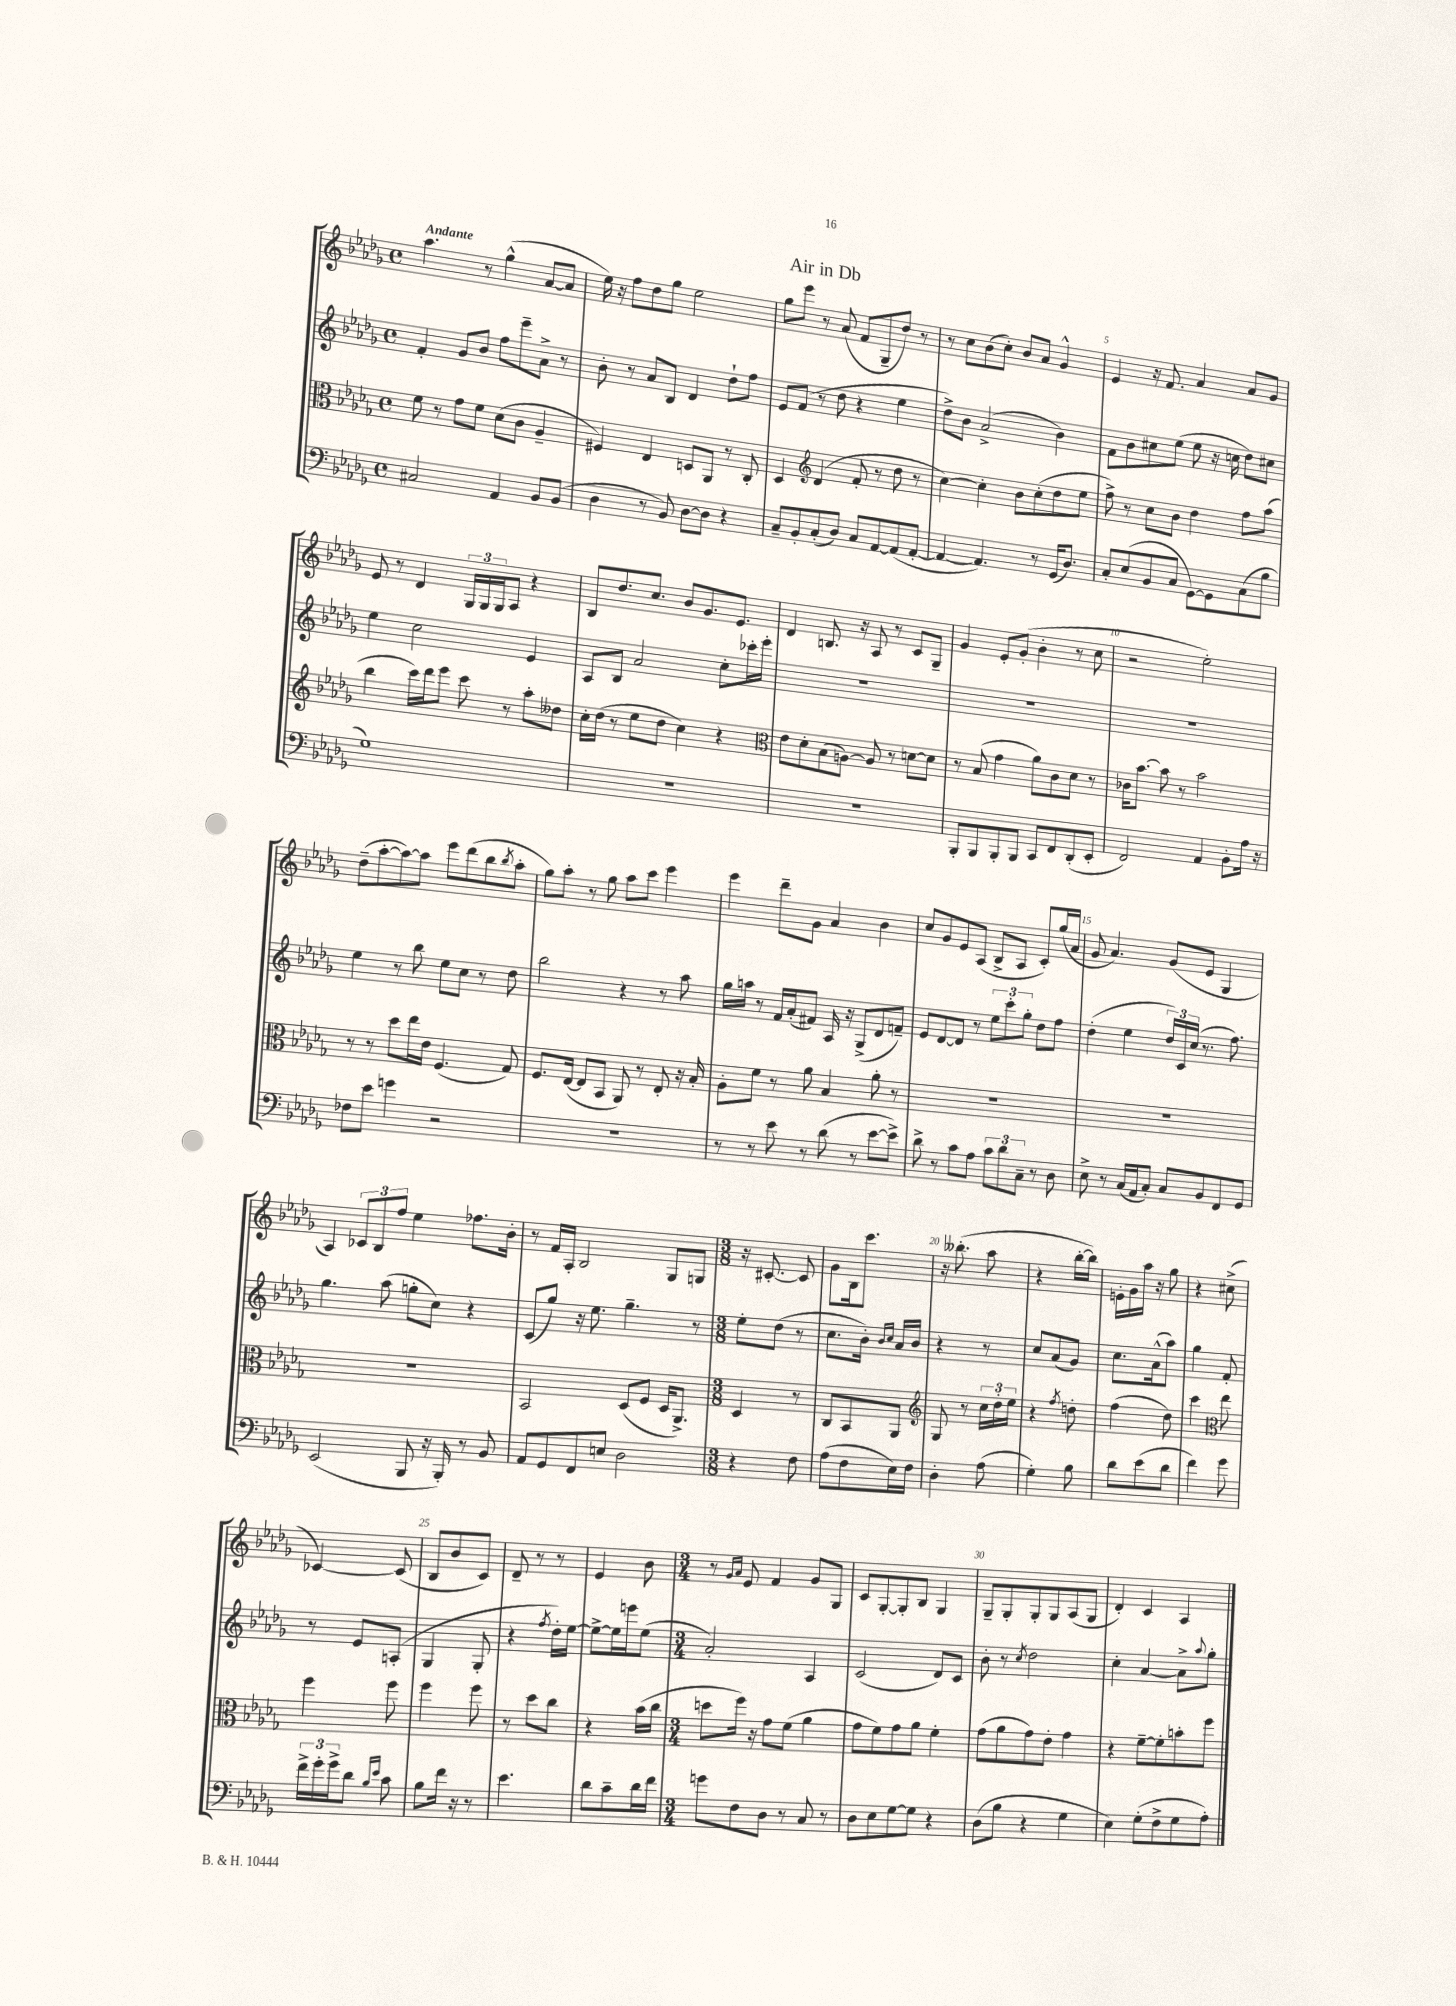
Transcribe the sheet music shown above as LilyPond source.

\header { title = "Air in Db" }
<<
\new StaffGroup <<
\new Staff = "s0" {
    \clef treble \key des \major \defaultTimeSignature \time 4/4 \tempo "Andante"
    aes''4. r8 ges''4-^( aes'8~ aes'8 |
    ees''16) r16 f''8 des''8 ges''8 ees''2 |
    ges''8 ees'''8 r8 aes'8( f'8 ges8-- des''8) r8 |
    r8 c''8 bes'8( c''8-.) bes'8 aes'8 ges'4-^ |
    ees'4 r16 f'8. aes'4 aes'8 ges'8 |
    ees'8 r8 des'4 \tuplet 3/2 { ges16 ges16 ges16 } aes8 r4 |
    bes8 des''8. c''8. bes'8 ges'8. ees'8. |
    des'4 b8. r16 aes8 r8 c'8 ges8-- |
    ges'4 ees'8-. ges'8-.( bes'4-. r8 c''8 |
    r2 ees''2-.) |
    des''8--( aes''8~-. aes''8~) aes''8 ees'''8 des'''8( bes''8 \acciaccatura { bes''8 } aes''8-. |
    ges''8) aes''8-. r8 ges''8 aes''8 c'''8 ees'''4 |
    ees'''4 des'''8-- ges'8 aes'4 bes'4 |
    c''8 ges'8 ees'8 aes8( bes8-> aes8 c'8-.) ges''16( aes'16 |
    ges'8 aes'4.) ges'8( ees'8 ges4 |
    aes4) \tuplet 3/2 { ces'8 bes8 f''8 } ees''4 fes''8. bes'16-. |
    r8 f'16 aes16-. bes2 ges8 g8 |
    \numericTimeSignature \time 3/8 r16 cis'8.~-. cis'8 |
    ges'8 bes16 c'''8. |
    r16 beses''8.-.( aes''8 |
    r4 bes''16~-. bes''16) |
    e'16-. ges'16 aes''16 r16 ges''8 |
    r4 cis''8->( |
    ces'4~) ces'8( |
    bes8 bes'8 c'8) |
    des'8-- r8 r8 |
    ees'4 bes'8 |
    \numericTimeSignature \time 3/4 r8 \grace { ges'16 aes'16 } ees'8 f'4 ges'8 ges8 |
    c'8 ges8~-. ges8-. bes8 ges4 |
    ges8-- ges8-. ges8-. ges8 aes8( ges8 |
    des'4-.) c'4 aes4 \bar "|." |
}
\new Staff = "s1" {
    \clef treble \key des \major \defaultTimeSignature \time 4/4
    f'4-. ges'8 bes'8 f''8 ees'''8-- aes'8-> r8 |
    bes'8-. r8 aes'8 bes8 des'4 des''8-! f''8 |
    ees'8 f'8( r8 des''8 r4 ees''4 |
    des''8->) bes'8 aes'2->( bes'4) |
    f'8 bes'8 cis''8 ees''8( ees''8 r16 c''16 des''8) cis''8 |
    ees''4 c''2 ees'4 |
    aes8 bes8 aes'2 c''8-. ces'''16-. ees'''16-. |
    R1 |
    R1 |
    R1 |
    ees''4 r8 bes''8 ees''8 c''8 r8 des''8 |
    bes''2 r4 r8 aes''8 |
    ges''16 a''16 r8 f'16 aes'16-.( fis'8) aes16 r16 ges8->( des'8 f'8--) |
    ees'8 des'8~ des'8 r8 \tuplet 3/2 { ees''8 c'''8-. ges''8-. } des''8 f''8 |
    des''4-.( ees''4 \tuplet 3/2 { des''16) c'16 c''16( } r8. f''8.) |
    ges''4. aes''8( g''8-. c''8) r4 |
    c'8( ges''8) r16 ees''8. ges''4.-- r8 |
    \numericTimeSignature \time 3/8 ees''8-. des''8( r8 |
    c''8. bes'16-.) \grace { bes'16 c''16 } aes'16 bes'16 |
    r4 r8 |
    c''8 aes'8( ges'8) |
    c''8. aes'16-^( aes''8) |
    ges''4 f'8-. |
    r8 ees'8 a8-.( |
    ges4 ges8-. |
    r4 \acciaccatura { f''8 } des''16-.) ees''16~ |
    ees''8~-> ees''16 e'''16 ees''8( |
    \numericTimeSignature \time 3/4 aes'2-.) aes4 |
    c'2( des'8) c'8 |
    bes'8-. r8 \acciaccatura { c''8 } des''2 |
    c''4-. aes'4~ aes'8-> \appoggiatura { aes''8 } ges''8-. \bar "|." |
}
\new Staff = "s2" {
    \clef alto \key des \major \defaultTimeSignature \time 4/4
    f'8 r8 ges'8 f'8 des'8( c'8 aes4-- |
    fis4) ees4 d8 aes,8 r8 c8-. |
    des4 \clef treble des'4( f'8-. r8 des''8 r8 |
    c''4~) c''4-. bes'8 c''8-.( des''8 ees''8 |
    f''8->) r8 c''8 bes'8 des''4 f''8 aes''8( |
    bes''4 c'''16) des'''16 ees'''8 c'''8 r8 aes''8-. deses''8 |
    c''16-. des''16( r8 ees''8 des''8 c''4) r4 |
    \clef alto ees'8 des'8-. bes8( a8~) a8 r8 d'8~ d'8 |
    r8 bes8( ges'4 aes'8) c'8 des'8 r8 |
    ces'16 bes'8.~ bes'8 r8 bes'2 |
    r8 r8 des''8 ees''16 ees'16 f4.( ges8) |
    f8. ees16~( ees8 bes,8 aes,8) r8 ees8-. r16 bes16-. |
    aes8-. f'8 r8 aes'8 bes4 aes'8-. r8 |
    R1 |
    R1 |
    R1 |
    bes,2 des8( f8 des16 aes,8.->) |
    \numericTimeSignature \time 3/8 des4 r8 |
    c8 bes,8 aes,8 |
    \clef treble ges8 r8 \tuplet 3/2 { c''16 des''16-. ees''16 } |
    r4 \acciaccatura { f''8 } d''8-. |
    f''4( des''8) |
    c'''4 \clef alto ees''8 |
    f''4 f''8 |
    f''4 f''8 |
    r8 des''8 c''8 |
    r4 bes'16( c''16 |
    \numericTimeSignature \time 3/4 d''8 f''16) r16 ges'8 f'8( aes'4 |
    ges'8 f'8) ges'8 aes'8 f'4-. |
    ges'8( aes'8 ges'8) ees'8-. ges'4 |
    r4 f'8~-- f'8-. b'8-. f''8 \bar "|." |
}
\new Staff = "s3" {
    \clef bass \key des \major \defaultTimeSignature \time 4/4
    cis2 aes,4 bes,8 bes,8( |
    des4 r8 bes,8) des8~ des8 r4 |
    c8-- bes,8-. c8-.( des8) c8 aes,8~ aes,8( aes,8~-. |
    aes,4~ aes,4.) r8 ges,16( des8.) |
    c8-. ees8( bes,8 c8 ges,8~) ges,8 c8( bes8 |
    ges1) |
    R1 |
    R1 |
    bes,,8-. bes,,8 bes,,8-. bes,,8 c,8 f,8 des,8-.( ees,8-. |
    f,2) aes,4 bes,8-. aes16 r16 |
    fes8 ees'8 g'4 r2 |
    R1 |
    r8 r8 ees'8 r8 des'8( r8 ees'8~ ees'8->) |
    des'8-> r8 c'8 aes8 \tuplet 3/2 { c'8 des'8 c8-- } r8 des8 |
    ees8-> r8 c16( aes,16 c8-.) c8 bes,8 f,8 ges,8 |
    ees,2( bes,,8 r16 bes,,16-.) r8 bes,8 |
    aes,8 ges,8 f,8 e8 des2 |
    \numericTimeSignature \time 3/8 r4 f8 |
    aes8( f8 ees16) f16 |
    des4-. aes8( |
    ges4-.) bes8 |
    des'8 ees'8( des'8 |
    f'4) ges'8 |
    \tuplet 3/2 { f'16-> ges'16-. ges'16-> } des'8 \grace { bes16 ees'16 } c'8 |
    bes8 f'16 r16 r8 |
    ees'4. |
    des'8 c'8-- des'16 f'16 |
    \numericTimeSignature \time 3/4 g'8 f8 des8 r8 c8 r8 |
    des8 ees8 ges8~ ges8 r4 |
    des8( bes8 r4 ges4 |
    ees4) ges8-.( f8-> ges8 aes8-.) \bar "|." |
}
>>
>>
\layout { \context { \Score \override BarNumber.break-visibility = ##(#f #t #t) barNumberVisibility = #(every-nth-bar-number-visible 5) } }
